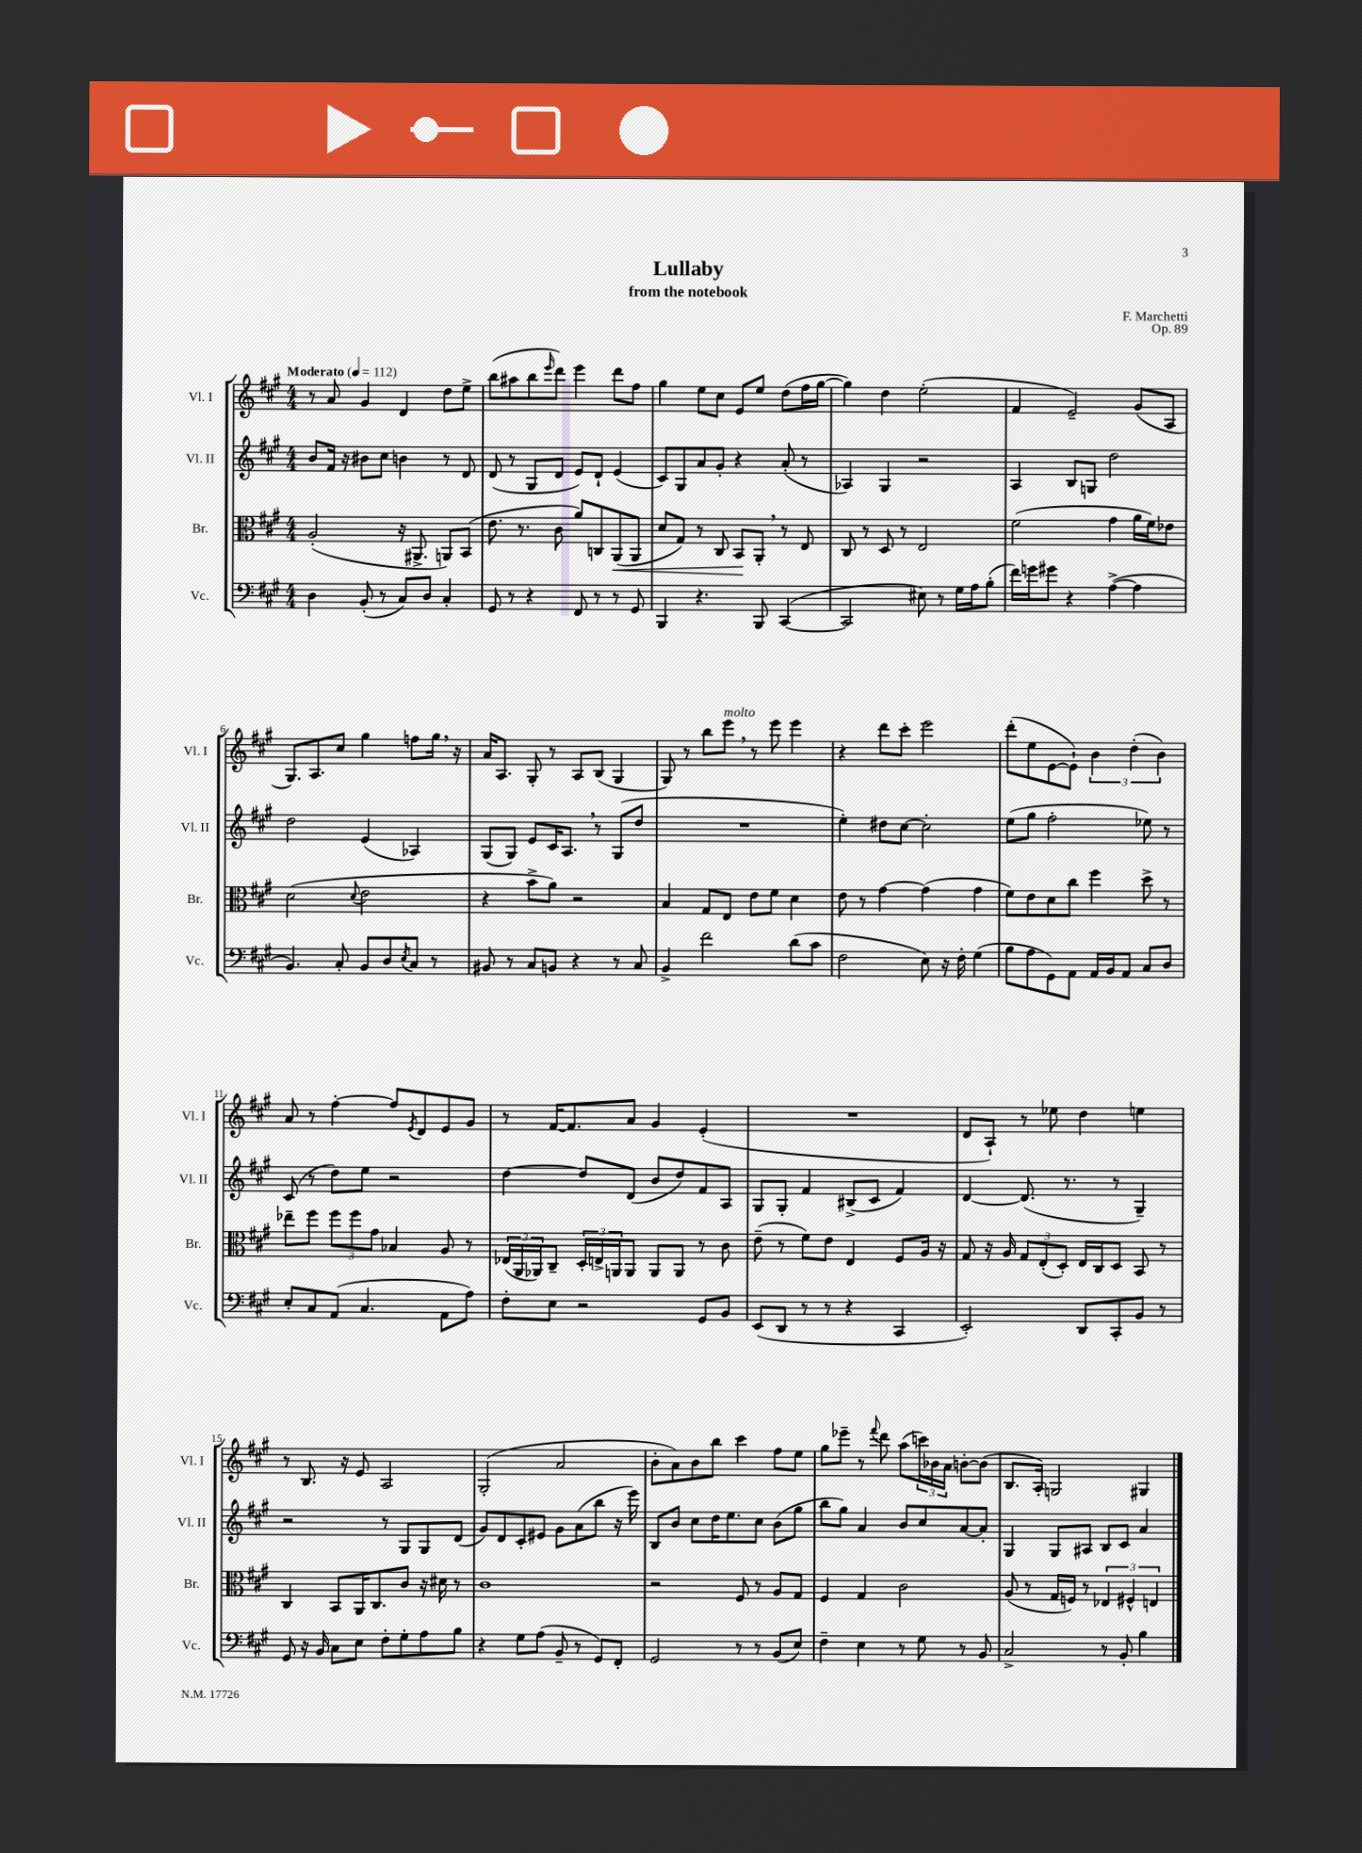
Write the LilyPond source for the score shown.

\header { title = "Lullaby" composer = "F. Marchetti" subtitle = "from the notebook" opus = "Op. 89" }
<<
\new StaffGroup <<
\new Staff = "s0" \with { instrumentName = "Vl. I" shortInstrumentName = "Vl. I" } {
    \clef treble \key a \major \numericTimeSignature \time 4/4 \tempo "Moderato" 4 = 112
    r8 a'8 gis'4 d'4 d''8 e''8-> |
    b''8( ais''8 b''8 \grace { e'''16 } d'''8) e'''4 d'''8 fis''8 |
    gis''4 e''8 cis''8 e'8 e''8 d''8( fis''16 gis''16~ |
    gis''4) d''4 e''2-.( |
    fis'4 e'2--) gis'8( a8 |
    gis8.) a8. cis''8 gis''4 f''8 gis''16 \breathe r16 |
    a'16 a8. gis8-. r8 a8 b8( gis4 |
    gis8) r8 b''8 e'''8^\markup { \italic "molto" } \breathe r8 e'''8 e'''4 |
    r4 d'''8 cis'''8-. e'''2 |
    d'''8-.( e''8 e'8~ e'8-!) \tuplet 3/2 { b'4 d''4-.( b'4) } |
    a'8 r8 fis''4~-. fis''8 \acciaccatura { e'8 } d'8 e'8 gis'8 |
    r8 fis'16~ fis'8. a'8 gis'4 e'4-.( |
    R1 |
    d'8 a8-!) r8 ees''8 d''4 e''4 |
    r8 b8. r16 e'8 a2 |
    gis2-.( a'2 |
    b'8-. a'8) b'8 b''8 cis'''4 fis''8 e''8 |
    gis''8 ees'''8-- r8 \appoggiatura { fis'''8 } d'''8 a''8( \tuplet 3/2 { c'''16) bes'16 a'16 } b'8~-. b'8( |
    b8. a16-.) g2 gis4 \bar "|." |
}
\new Staff = "s1" \with { instrumentName = "Vl. II" shortInstrumentName = "Vl. II" } {
    \clef treble \key a \major \numericTimeSignature \time 4/4
    b'8 fis'16 r16 bis'8 cis''8 b'4 r8 d'8 |
    d'8( r8 gis8 d'8 e'8) d'8-! e'4( |
    cis'8) gis8 a'8 gis'8-. r4 a'8-.( r8 |
    aes4) gis4 r2 |
    a4 b8 g8 d''2 |
    d''2 e'4( aes4) |
    gis8( gis8) e'8 cis'16 a8. \breathe r8 gis8( d''8 |
    R1 |
    e''4-.) dis''8 cis''8~ cis''2-. |
    e''8( gis''8 fis''2-. ees''8) r8 |
    cis'8( r8 d''8) e''8 r2 |
    d''4~ d''8 d'8( b'8 d''8) fis'8 a8 |
    gis8 gis8-. fis'4 bis8->( cis'8 fis'4) |
    d'4~ d'8.( r8. r8 gis4--) |
    r2 r8 gis8 gis8 d'8( |
    gis'8) d'8 cis'8-. eis'8 gis'8 a'8( b''8 r16 e'''16) |
    b8 b'8 cis''8 d''16 e''8. cis''8 b'8( gis''8 |
    b''8 gis''8) a'4 b'8 cis''8 a'8~ a'8-. |
    gis4 gis8 ais8 b8 cis'8 a'4 \bar "|." |
}
\new Staff = "s2" \with { instrumentName = "Br." shortInstrumentName = "Br." } {
    \clef alto \key a \major \numericTimeSignature \time 4/4
    a2-.( r16 ais,8.-> a,8) b,8( |
    e'8. r8. cis'8 a'8) c8 a,8\<( a,8 |
    d'8 gis8) r8 cis8 b,8\! a,8-. \breathe r8 e8 |
    cis8 r8 d8 r8 e2 |
    fis'2( gis'4 a'16 fis'16) ees'8 |
    d'2( \appoggiatura { d'8 } e'2 |
    r4 b'8-> a'8) r2 |
    b4 gis8 e8 e'8 fis'8 d'4 |
    e'8 r8 gis'4~ gis'4( gis'4 |
    fis'8) e'8 d'8 cis''8 fis''4 d''8-> r8 |
    ees''8-- fis''8 \tuplet 3/2 { fis''8 fis''8 gis'8 } bes4 a8 r8 |
    \tuplet 3/2 { ees16( a,16 aes,16) } cis8-- \tuplet 3/2 { d16-. e16-> a,16 } a,8 a,8 a,8 r8 cis'8 |
    e'8--( r8 fis'8) e'8 e4 fis8 a16 r16 |
    gis8 r16 a16 \tuplet 3/2 { gis8 e8-.( d8-.) } e16 cis16 d8 b,8 r8 |
    cis4 b,8 a,16 cis8. cis'8 r16 dis'16 r8 |
    cis'1 |
    r2 fis8 r8 a8 gis8 |
    fis4 gis4 cis'2 |
    a8( r8 gis16 f16) r8 \tuplet 3/2 { ees4 fis4-^ e4 } \bar "|." |
}
\new Staff = "s3" \with { instrumentName = "Vc." shortInstrumentName = "Vc." } {
    \clef bass \key a \major \numericTimeSignature \time 4/4
    d4 b,8-.( r8 cis8) d8 cis4-. |
    gis,8 r8 r4 fis,8 r8 r8 gis,8 |
    b,,4 r4. b,,8 cis,4~( |
    cis,2 eis8) r8 gis16 a16 b8-.( |
    fis'16) g'16 gis'8 r4 a4~->( a4 |
    b,4.) cis8-. b,8 d8 \acciaccatura { e8 } cis8 r8 |
    bis,8 r8 cis8 b,8 r4 r8 cis8 |
    b,4-> fis'2 d'8( cis'8 |
    fis2 e8) r16 fis16-. gis4( |
    b8 a8 gis,8) a,8 a,16 b,16 a,8 cis8 d8 |
    e8-. cis8 a,8( cis4. a,8 a8) |
    fis8-. e8 r2 gis,8 b,8 |
    e,8( d,8 r8 r8 r4 cis,4 |
    e,2-.) d,8 cis,8-. b,8 r8 |
    gis,8 r16 b,16 cis8 e8 fis8-. gis8-. a8 b8 |
    r4 gis8 a8( b,8-- r8 gis,8) fis,8-. |
    gis,2 r8 r8 b,8( e8) |
    fis4-- e4 r8 gis8 r8 b,8 |
    cis2-> r8 b,8-. b4 \bar "|." |
}
>>
>>
